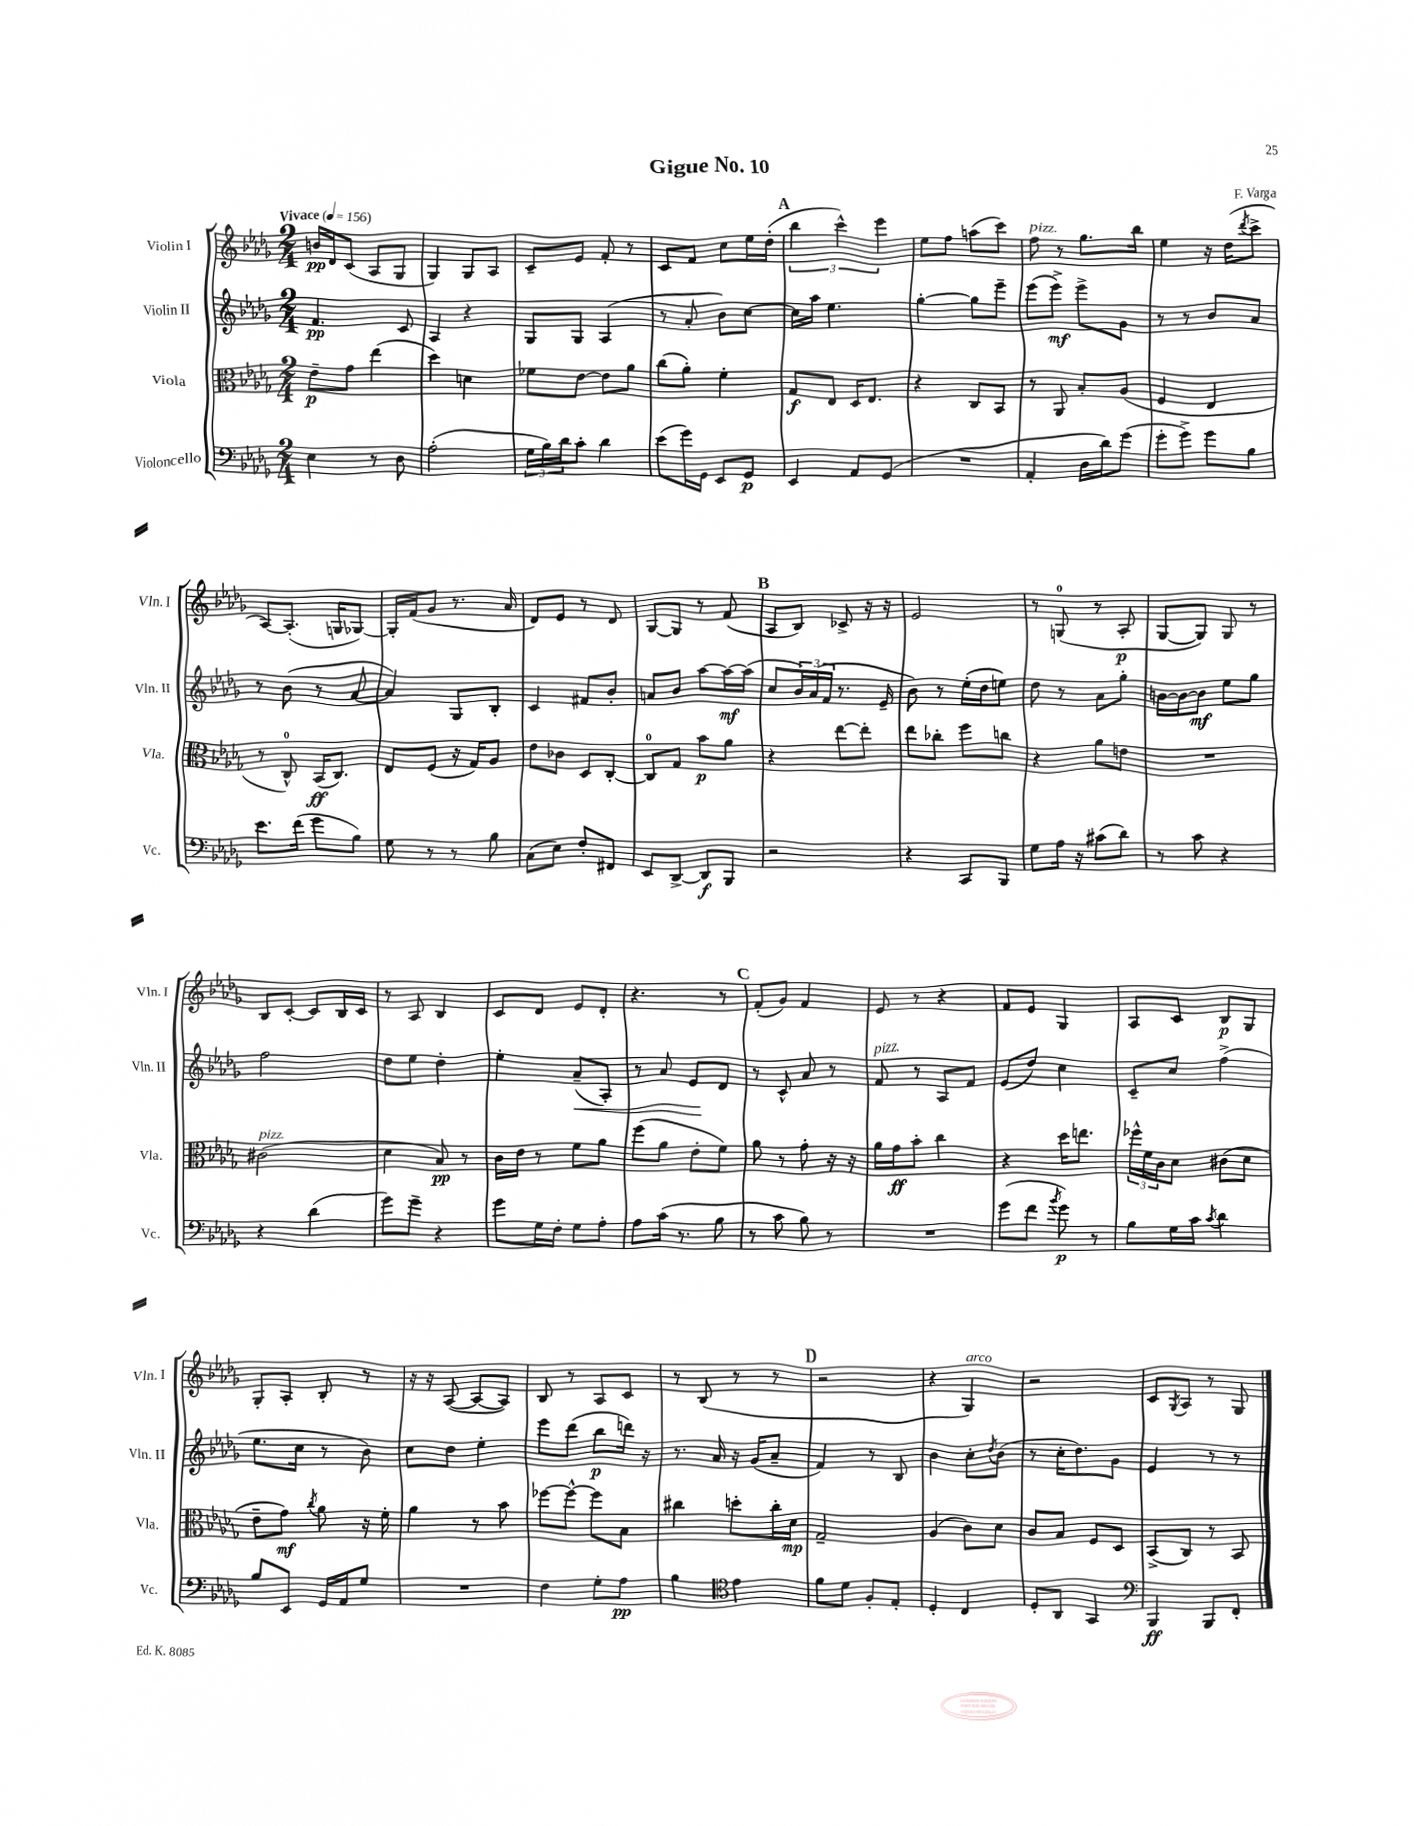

**kern	**kern	**kern	**kern
*staff4	*staff3	*staff2	*staff1
*clefF4	*clefC3	*clefG2	*clefG2
*k[b-e-a-d-g-]	*k[b-e-a-d-g-]	*k[b-e-a-d-g-]	*k[b-e-a-d-g-]
*M2/4	*M2/4	*M2/4	*M2/4
*MM156	*MM156	*MM156	*MM156
4E-	8e-~	4.f	16b
.	.	.	16d-
.	8g-	.	(8c
8r	(4ee-	.	8A-
8D-	.	8c	8G-
=	=	=	=
(2A-'	4dd-)	4A-	4G-)
.	4d	4r	8G-
.	.	.	8A-
=	=	=	=
24G-	8f-	8G-	8c~
24B-)	.	.	.
24d-	.	.	.
8c'	[8e-	8G-	8e-
4d-	8e-]	(4A-	8f'
.	8a-	.	8r
=	=	=	=
(8e-	(8cc	8r	8c
16g-)	8a-')	8a-'	8f
16GG-	.	.	.
8EE-	4f'	8b-)	8cc
8GG-	.	[8cc	16ee-
.	.	.	(16dd-'
=	=	=	=
4EE-	8G-	16cc]	6bb-
.	.	16aa-	.
.	8E-	4.ee-	.
.	.	.	6ccc^^)
8AA-	16D-	.	.
.	8.E-	.	.
.	.	.	6eee-
(8GG-	.	.	.
=	=	=	=
2r	4r	[4gg-'	8ee-
.	.	.	8ff
.	8C	8gg-]	(8aa
.	8BB-	8eee-~	8ccc)
=	=	=	=
4AA-'	8r	(8eee-	8ff
.	8AA-	8eee-^)	8r
16D-	8B-'	8eee-^	8.gg-
16d-)	.	.	.
(8g-	(8A-	8g-	.
.	.	.	16bb-
=	=	=	=
8g-'	4F	8r	4ee-
8g-^)	.	8r	.
8g-	4E-	8b-	16r
.	.	.	(16dd-
.	.	.	8qddd-
8B-	.	8a-	8ccc^
=	=	=	=
8.e-	8r	8r	[8A-)
.	8C^^)	(8b-	(8.A-']
(16f	.	.	.
8g-	(16BB-	8r	.
.	8.C)	.	16G
8B-)	.	[8a-	[8G-)
=	=	=	=
8G-	8E-	4a-])	16G-']
.	.	.	(16f
8r	(8F	.	8g-
8r	16r	8G-	8.r
.	16G-)	.	.
8B-	8A-	8B-'	.
.	.	.	16a-
=	=	=	=
(8C	8e-	4c	8d-)
8E-)	8c-	.	8e-
8F'	8D-	8f#	8r
8FF#	[8C'	8b-'	8d-
=	=	=	=
8EE-	8C]	8a	[8G-
[8DD-^	8G-	8b-	8G-]
8DD-]	8b-	[8aa-	8r
8BBB-	8a-	16aa-_	(8f
.	.	(16aa-]	.
=	=	=	=
2r	4r	8cc	8A-
.	.	24b-)	8B-)
.	.	(24a-	.
.	.	24f	.
.	[8ee-	8.r	8c-^
.	8ee-']	.	16r
.	.	16e-~	16r
=	=	=	=
4r	8ee-	8b-)	2e-
.	8cc-'	8r	.
8CC	8ff	(16ee-'	.
.	.	16dd-	.
8BBB-	8cc	8ee)	.
=	=	=	=
8G-	4r	8dd-	8r
16A-	.	8r	(8G
16r	.	.	.
(8c#	8a-	8a-	8r
8d-)	8e	8gg-'	8A-'
=	=	=	=
8r	2r	[16b	[8G-
.	.	16b_	.
8c	.	8b]	8G-])
4r	.	8ee-	8G-
.	.	8gg-	8r
=	=	=	=
4r	(2c#	2ff	8B-
.	.	.	[8c'
(4d-	.	.	8c]
.	.	.	16B-
.	.	.	16c
=	=	=	=
8g-)	4d-	8dd-	8r
8g-~	.	8ee-	8A-
4r	8B-)	4dd-'	4B-
.	8r	.	.
=	=	=	=
8g-	16c	4ee-'	8c
.	16e-	.	.
16G-	8r	.	8d-
16F'	.	.	.
8G-	8f	(8a-~	8e-
8A-'	8a-	8A-')	8d-'
=	=	=	=
8A-	(8ff	8r	4.r
(16c	8a-	8a-	.
8.r	.	.	.
.	8e-'	8e-	.
8B-	8f)	8d-	8r
=	=	=	=
8r	8a-	8r	(8f'
8c	8r	8c^^	8g-)
8B-)	8g-'	8a-	4f
8r	16r	8r	.
.	16r	.	.
=	=	=	=
2r	16a-	8f	8e-
.	16g-	.	.
.	8b-'	8r	8r
.	4cc	8A-	4r
.	.	8f	.
=	=	=	=
(8g-	4r	(8e-	8f
8f	.	8dd-)	8e-
8qb-	.	.	.
8g-)	16dd-	4cc	4G-
.	8.ee	.	.
8r	.	.	.
=	=	=	=
8B-	24ff-^^	8c~	8A-
.	24f	.	.
.	24c	.	.
16G-	8d-	8cc	8c
16c	.	.	.
8qc	.	.	.
4d-	(8c#	(4ff^	8B-
.	8d-	.	8G-
=	=	=	=
8B-	8e-~	8.ee-	8G-'
8EE-	8g-)	.	8A-'
.	.	16cc	.
.	8qcc	.	.
16GG-	8a-	8r	8B-'
16AA-	.	.	.
8G-	16r	8b-)	8r
.	16f'	.	.
=	=	=	=
2r	4a-	8cc	16r
.	.	.	16r
.	.	8dd-	([8A-
.	8r	4ee-'	8A-_
.	8b-	.	8A-])
=	=	=	=
4F	[8ff-	8eee-	8B-
.	8ff-^^_	(8ddd-	8r
8G-'	8ff-]	8bb-	8A-
8A-	8B-	16ddd)	8c
.	.	16r	.
=	=	=	=
4B-	4cc#	8.r	8r
.	.	.	(8B-
.	.	16a-	.
*clefC4	*	*	*
4e-	8dd'	16r	8r
.	.	(16g-	.
.	16cc#'	8a-~	8r
.	16d-	.	.
=	=	=	=
8f	2G-~	4f)	2r
8d-	.	.	.
8F'	.	8r	.
8E-'	.	8B-	.
=	=	=	=
4D-'	(4A-	4b-	4r
4C	8c)	8cc'	4G-)
.	.	8qdd-	.
.	8d-	(8b-	.
=	=	=	=
8D-'	8c	8r	2r
8AA-	8B-	16cc'	.
.	.	8.dd-)	.
4GG-	8F	.	.
.	8D-	8g-	.
=	=	=	=
*clefF4	*	*	*
4BBB-	(8BB-^	4e-	8c
.	.	.	8qG-
.	8C)	.	8A-
8BBB-	8r	8r	8r
8FF'	8BB-	8r	8G-
==	==	==	==
*-	*-	*-	*-
